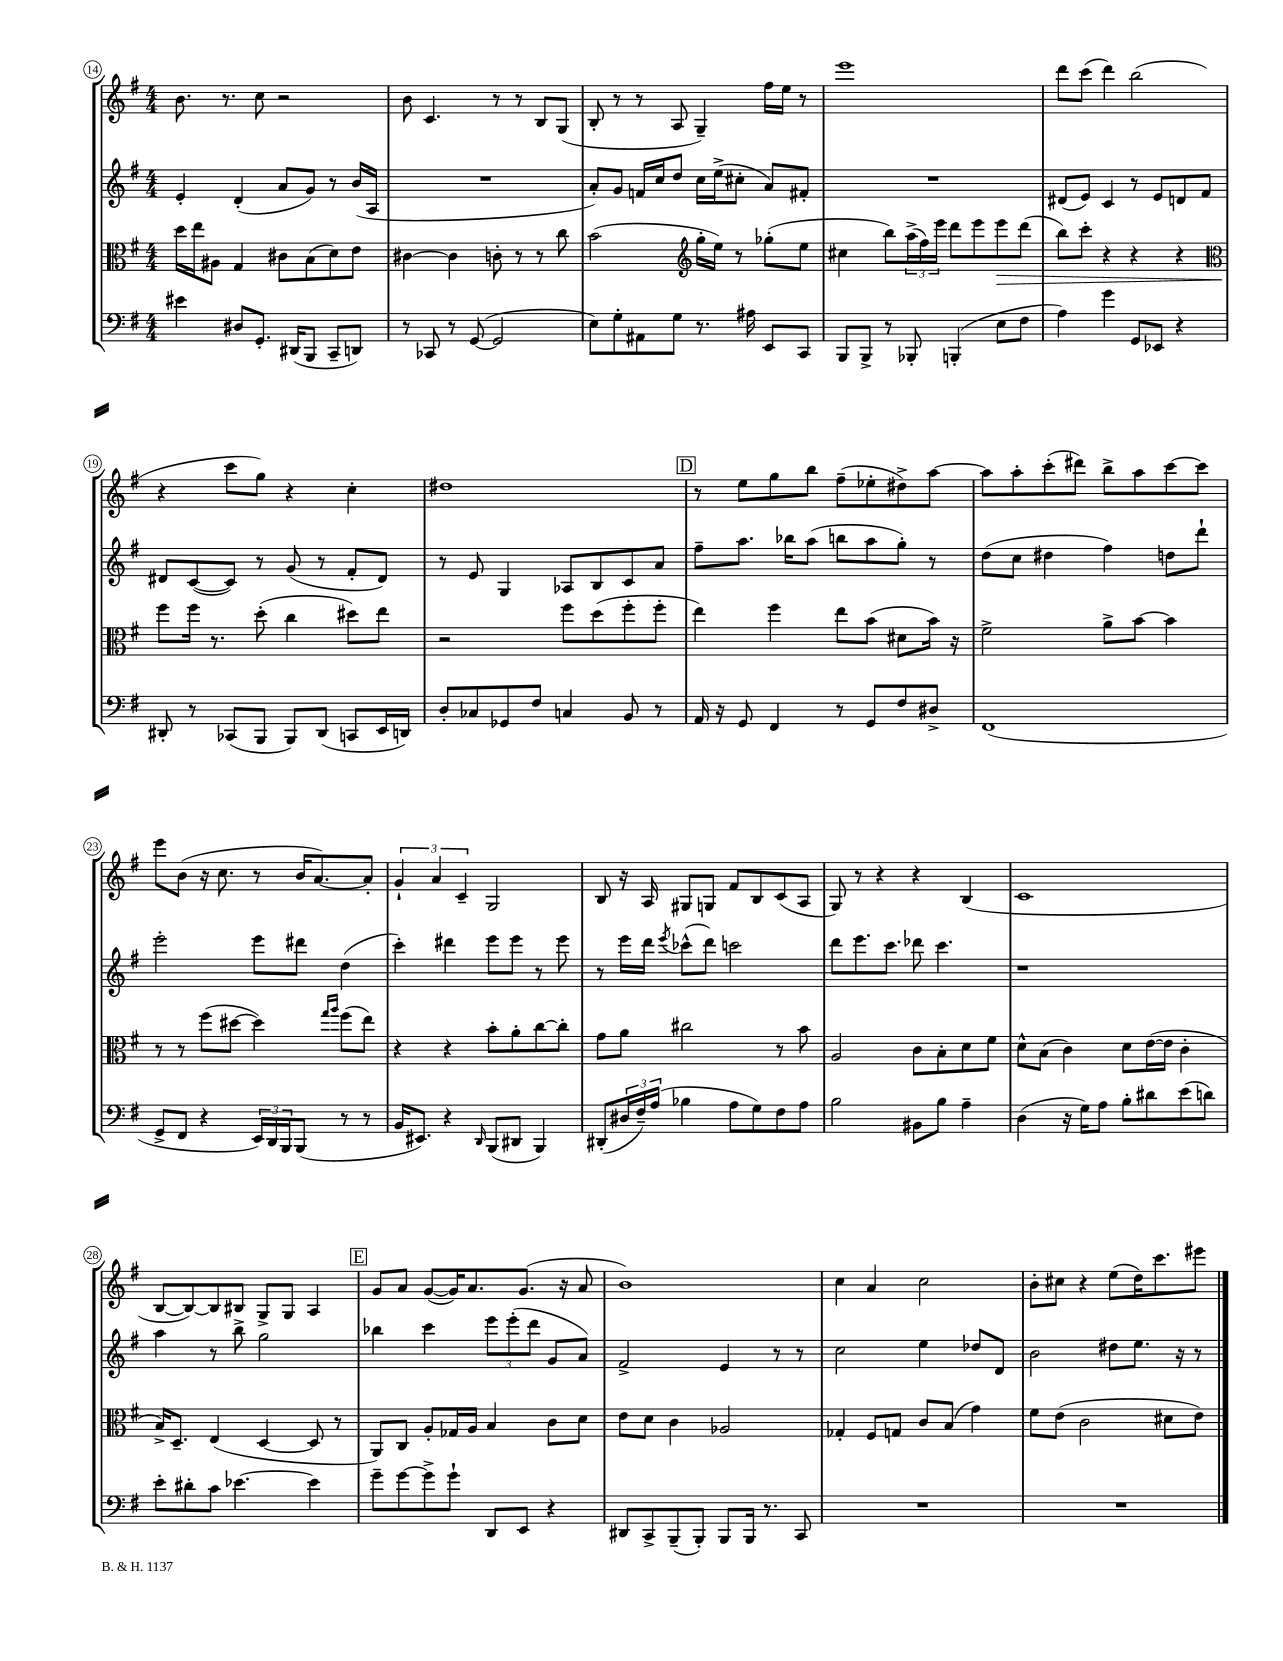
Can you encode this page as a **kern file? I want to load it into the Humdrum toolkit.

**kern	**kern	**kern	**kern
*staff4	*staff3	*staff2	*staff1
*clefF4	*clefC3	*clefG2	*clefG2
*k[f#]	*k[f#]	*k[f#]	*k[f#]
*M4/4	*M4/4	*M4/4	*M4/4
4e#\	16dd\LL	4e'/	8.b\
.	16ee\J	.	.
.	8A#\J	.	.
.	.	.	8.r
8D#/L	4G/	(4d'/	.
8.GG'/J	.	.	8cc\
.	8c#\L	8a/L	2r
(16DD#/LK	.	.	.
8BBB/J	(8B\	8g/J)	.
8CC~/L	8d\)	8r	.
8DD/J)	8e\J	(16b/LL	.
.	.	16A/JJ	.
=	=	=	=
8r	[4c#\	1r	8b\
8CC-/	.	.	4.c/
8r	4c#\]	.	.
([8GG/	.	.	.
2GG/]	8c'\	.	8r
.	8r	.	8r
.	8r	.	8B/L
.	8cc\	.	(8G/J
=	=	=	=
8E\L)	(2b\	8a'/L)	8B'/
8G'\	.	8g/J	8r
8AA#\	.	16f/LL	8r
.	.	16cc/J	.
8G\J	.	8dd/J	8A/
*	*clefG2	*	*
8.r	16gg'\LL	16cc\LL	4G~/)
.	16ee\JJ)	(16ee^\J	.
.	8r	8cc#'\J	.
16A#\	.	.	.
8EE/L	(8gg-'\L	8a/L)	16ff#\LL
.	.	.	16ee\JJ
8CC/J	8ee\J	8f#'/J	8r
=	=	=	=
8BBB/L	4cc#\	1r	1eee
8BBB^/J	.	.	.
8r	8bb\L)	.	.
8BBB-'/	(24aa^\L	.	.
.	24ff#\)	.	.
.	24eee\JJ	.	.
(4BBB'/	8ddd\L	.	.
.	8eee\	.	.
8E\L	8eee\	.	.
8F#\J	(8ddd\J	.	.
=	=	=	=
4A\)	8bb\L)	(8d#/L	8ddd\L
.	8ccc'\J	8e/J)	(8ccc\J
4g\	4r	4c/	4ddd\)
8GG/L	4r	8r	(2bb\
8EE-/J	.	8e/L	.
4r	4r	8d/	.
.	.	8f#/J	.
=	=	=	=
*	*clefC3	*	*
8DD#'/	8ff#\L	8d#/L	4r
8r	16ff#\Jk	([8c/	.
.	8.r	.	.
(8CC-/L	.	8c/]J)	8ccc\L
8BBB/J	(8dd'\	8r	8gg\J)
8BBB/L)	4cc\	(8g/	4r
(8DD#/J	.	8r	.
8CC/L	8dd#\L)	8f#'/L	4cc'\
16EE/L	8ee\J	8d#/J)	.
16DD/JJ)	.	.	.
=	=	=	=
8D'/L	2r	8r	1dd#
8C-/	.	8e/	.
8GG-/	.	4G/	.
8F#/J	.	.	.
4C/	8ff#\L	8A-/L	.
.	(8dd\	8B/	.
8BB/	8ff#'\	8c/	.
8r	8ff#'\J	8a/J	.
=	=	=	=
16AA/	4ee\)	8ff#~\L	8r
16r	.	.	.
8GG/	.	8.aa\J	8ee\L
4FF#/	4ff#\	.	8gg\
.	.	16bb-\LK	.
.	.	(8aa\J	8bb\J
8r	8ee\L	8bb\L	(8ff#~\L
8GG/L	(8b\J	8aa\	8ee-'\
8F#/	8d#\L	8gg'\J)	8dd#^\)
8D#^/J	16b\Jk)	8r	[8aa\J
.	16r	.	.
=	=	=	=
(1FF#	2f#^\	(8dd\L	8aa\]L
.	.	8cc\J	8aa'\
.	.	4dd#\	(8ccc'\
.	.	.	8ddd#\J)
.	8a^\L	4ff#\)	8bb^\L
.	[8b\J	.	8aa\
.	4b\]	8dd\L	[8ccc\
.	.	8ddd`\J	8ccc\]J
=	=	=	=
8GG^/L	8r	2eee'\	8eee\L
8FF#/J	8r	.	(8b\J
4r	(8ff#\L	.	16r
.	.	.	8.cc\
.	[8dd#\J	.	.
24EE/LL)	4dd#\])	8eee\L	8r
24DD/	.	.	.
24BBB/J	.	.	.
(8BBB/J	.	8ddd#\J	16b/LK
.	.	.	[8.a/)
.	16qqgg/LL	.	.
.	16qqaa/JJ	.	.
8r	(8ff#\L	(4dd\	.
8r	8ee\J)	.	8a'/]J
=	=	=	=
16BB/LK	4r	4ccc'\)	6g`/
8.EE#/J)	.	.	.
.	.	.	6a/
4r	4r	4ddd#\	.
.	.	.	6c~/
16qqDD/	.	.	.
(8BBB/L	8b'\L	8eee\L	2G/
8DD#/J	8a'\	8eee\J	.
4BBB/)	[8cc\	8r	.
.	8cc'\]J	8eee\	.
=	=	=	=
(8DD#'/L	8g\L	8r	8B/
24D#/L	8a\J	16eee\LL	16r
24F#~/)	.	.	.
.	.	16ddd\JJ	16A/
(24A/JJ	.	.	.
.	.	8qeee/	.
4B-\	2cc#\	(8ccc-^^\L	8G#/L
.	.	8ddd\J)	8G/J
8A\L	.	2ccc\	8f#/L
8G\)	.	.	8B/
8F#\	8r	.	(8c/
8A\J	8b\	.	8A/J
=	=	=	=
2B\	2A/	8ddd\L	8G/)
.	.	8.eee\	8r
.	.	.	4r
.	.	8.ccc\J	.
8BB#\L	8c\L	8ddd-\	4r
8B\J	8B'\	4.ccc\	.
4A~\	8d\	.	(4B/
.	8f#\J	.	.
=	=	=	=
(4D\	8d^^\L	1r	1c
.	(8B\J	.	.
16r	4c\)	.	.
16G\LK)	.	.	.
8A\J	.	.	.
8B'\L	8d\L	.	.
8d#\	([16e\L	.	.
.	16e\]JJ	.	.
(8e\	4c'\	.	.
8d\J)	.	.	.
=	=	=	=
8e'\L	16B^/LK)	4aa\	[8B/L
.	8.D~/J	.	.
8d#'\	.	.	8B/_)
8c\J	(4E/	8r	8B/]
[4.e-\	.	8bb^\	8B#/J
.	[4D/	2gg\	8G^/L
.	.	.	8G/J
4e-\]	8D/]	.	4A/
.	8r	.	.
=	=	=	=
8g~\L	8AA/L)	4bb-\	8g/L
[8g\	8C/J	.	8a/J
8g^\]	8A'/L	4ccc\	([8g/L
8g`\J	16G-/L	.	16g/]K)
.	16A/JJ	.	8.a/
8DD/L	4B/	12eee\L	.
.	.	(12eee'\	.
8EE/J	.	.	(8.g/J
.	.	12ddd\J	.
4r	8c\L	8g/L	.
.	.	.	16r
.	8d\J	8a/J)	8a/
=	=	=	=
8DD#/L	8e\L	2f#^/	1b)
8CC^/	8d\J	.	.
(8BBB~/	4c\	.	.
8BBB'/J)	.	.	.
8BBB/L	2A-/	4e/	.
16BBB/Jk	.	.	.
8.r	.	.	.
.	.	8r	.
8CC/	.	8r	.
=	=	=	=
1r	4G-'/	2cc\	4cc\
.	8F#/L	.	4a/
.	8G/J	.	.
.	8c/L	4ee\	2cc\
.	(8B/J	.	.
.	4g\)	8dd-/L	.
.	.	8d/J	.
=	=	=	=
1r	8f#\L	2b\	8b'\L
.	(8e\J	.	8cc#\J
.	2c\	.	4r
.	.	8dd#\L	(8ee\L
.	.	8.ee\J	16dd\K)
.	.	.	8.ccc\
.	8d#\L	.	.
.	.	16r	.
.	8e\J)	8r	8eee#\J
==	==	==	==
*-	*-	*-	*-
